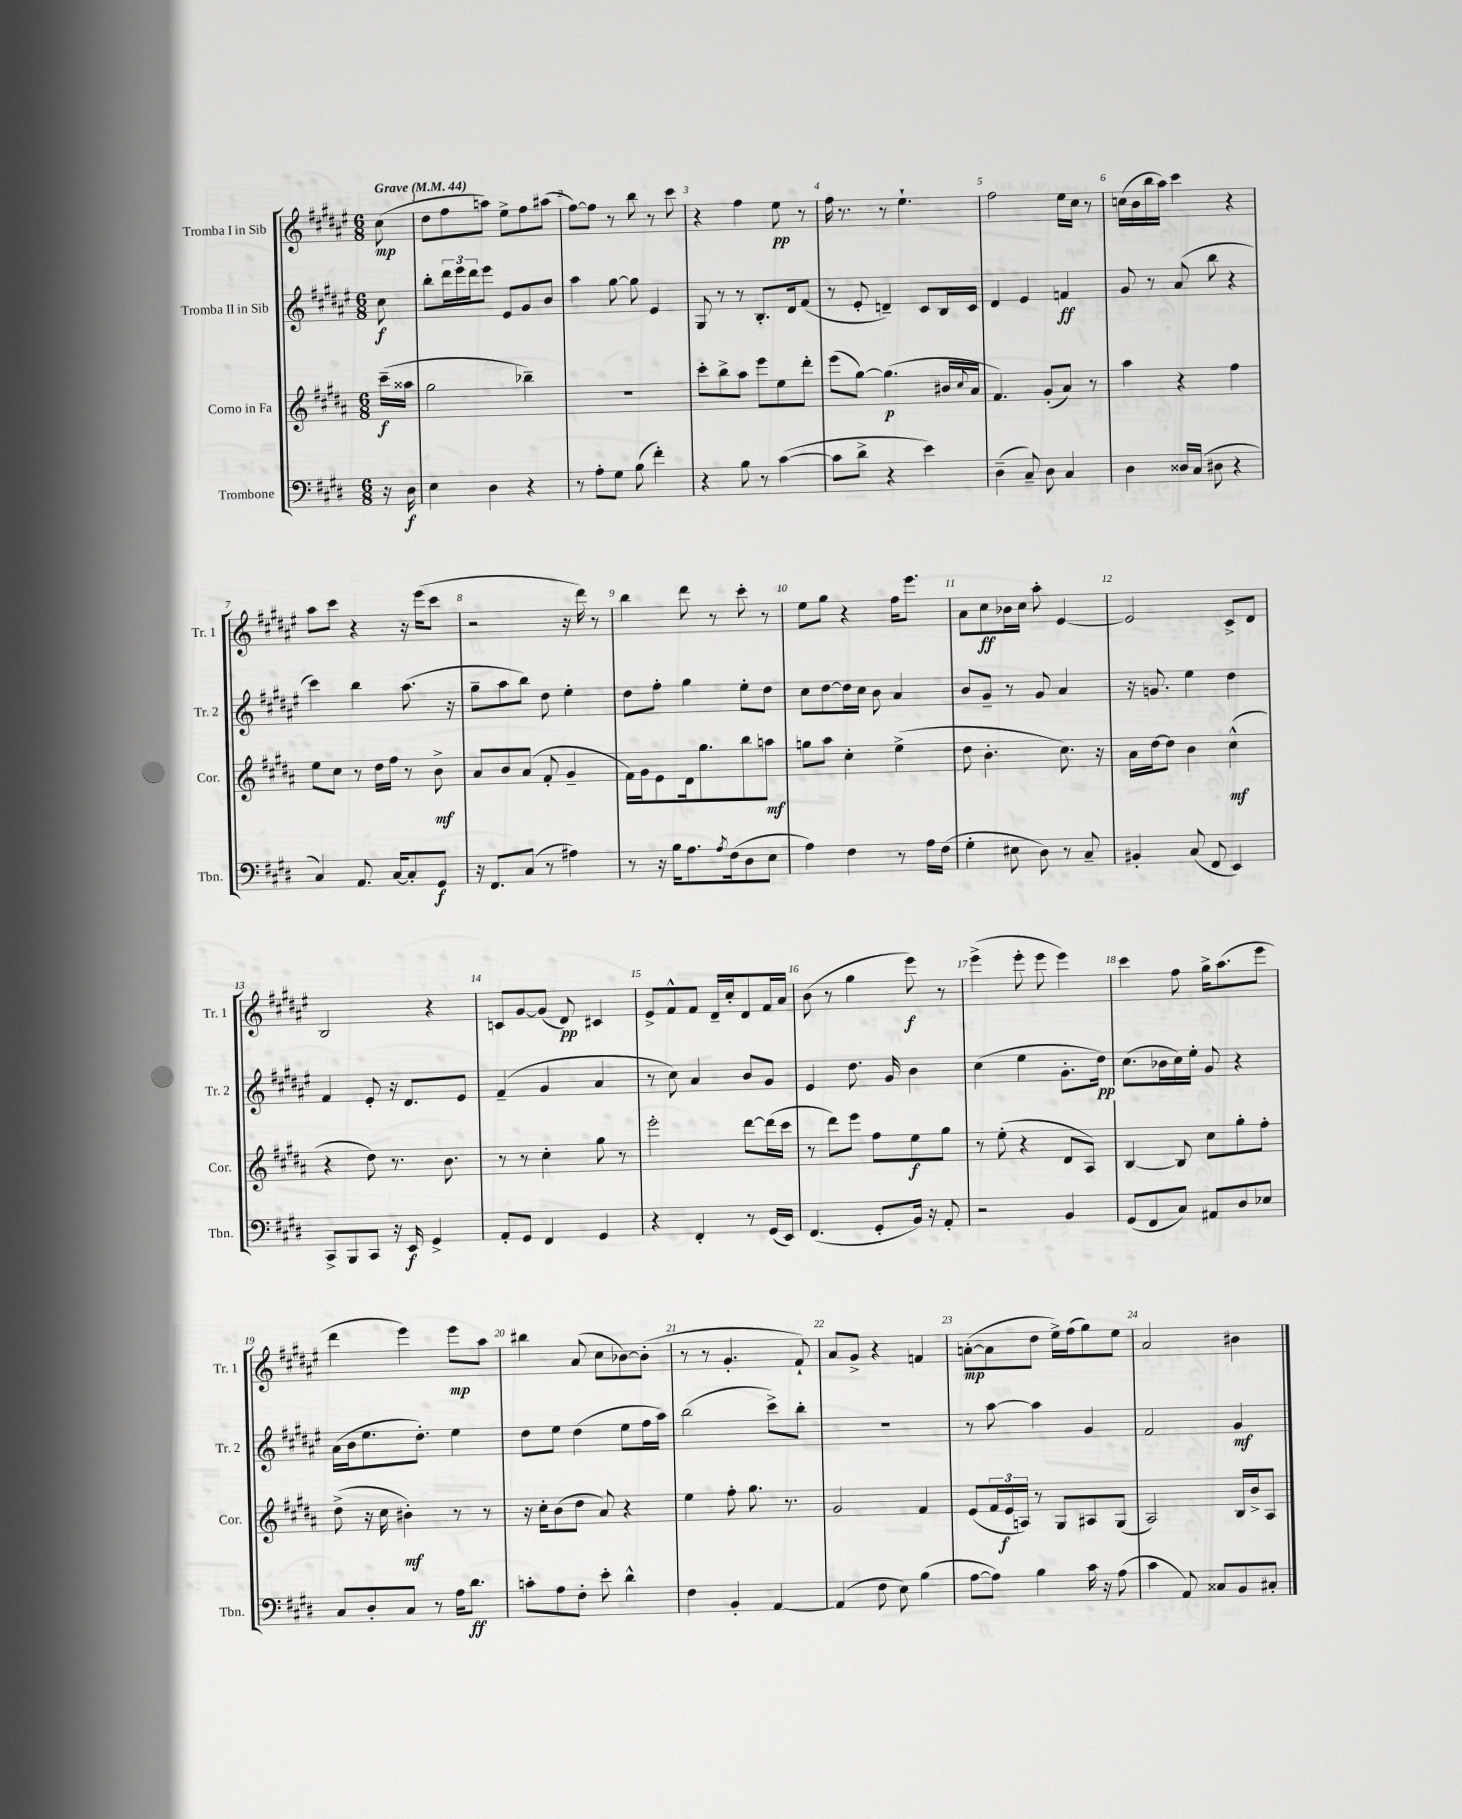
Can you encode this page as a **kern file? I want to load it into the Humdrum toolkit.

**kern	**dynam	**kern	**dynam	**kern	**dynam	**kern	**dynam
*part4	*part4	*part3	*part3	*part2	*part2	*part1	*part1
*staff4	*staff4	*staff3	*staff3	*staff2	*staff2	*staff1	*staff1
*I"Trombone	*	*I"Corno in Fa	*	*I"Tromba II in Sib	*	*I"Tromba I in Sib	*
*I'Tbn.	*	*I'Cor.	*	*I'Tr. 2	*	*I'Tr. 1	*
*clefF4	*	*clefG2	*	*clefG2	*	*clefG2	*
*k[f#c#g#d#]	*	*k[f#c#g#d#a#]	*	*k[f#c#g#d#a#e#]	*	*k[f#c#g#d#a#e#]	*
*M6/8	*	*M6/8	*	*M6/8	*	*M6/8	*
*MM44	*	*MM44	*	*MM44	*	*MM44	*
=	=	=	=	=	=	=	=
!	!	!	!	!	!	!LO:TX:a:B:t=Grave	!
16r	.	(16ccc#~\LL	f	8cc#\	f	(8cc#\	mp
16D#\	f	16aa##X\JJ	.	.	.	.	.
=1	=1	=1	=1	=1	=1	=1	=1
4E\	.	2gg#\	.	8bb'\L	.	8dd#\L	.
.	.	.	.	24ddd#\L	.	8ff#\	.
.	.	.	.	24eee#\	.	.	.
.	.	.	.	24ddd#\J	.	.	.
4D#\	.	.	.	8eee#\J	.	8aan\J)	.
.	.	.	.	8e#/L	.	8ee#^\L	.
4r	.	4bb-X~\)	.	8g#/	.	8ff#\	.
.	.	.	.	8b/J	.	(8aa#X\J	.
=2	=2	=2	=2	=2	=2	=2	=2
8r	.	2.r	.	4aa#\	.	[8ff#\L)	.
8A'\L	.	.	.	.	.	8ff#\J]	.
8G#\J	.	.	.	[8gg#\	.	8r	.
(8B\	.	.	.	8gg#\]	.	8bb\	.
4f#'\)	.	.	.	4e#/	.	8r	.
.	.	.	.	.	.	8ccc#\	.
=3	=3	=3	=3	=3	=3	=3	=3
4r	.	8ccc#'\L	.	8G#/	.	4r	.
.	.	8bb^\	.	8r	.	.	.
8B\	.	8aa#\J	.	8r	.	4ff#\	.
8r	.	8eee\L	.	8.B'/L	.	.	.
([4c#\	.	8ee\	.	.	.	8ee#\	pp
.	.	.	.	16d#/k	.	.	.
.	.	8ddd#'\J	.	(8f#/J	.	8r	.
=4	=4	=4	=4	=4	=4	=4	=4
8c#\L]	.	(8eee\L	.	8r	.	16ff#\	.
.	.	.	.	.	.	8.r	.
8d#^\J	.	[8gg#\J)	.	8e#'/	.	.	.
4r	.	(4.gg#\]	p	4dn~/)	.	8r	.
.	.	.	.	.	.	4.ee#`\	.
4e\)	.	.	.	8c#/L	.	.	.
.	.	16b#X/LL	.	16B/L	.	.	.
.	.	8qqcc#/	.	.	.	.	.
.	.	16a#/JJ	.	16c#/JJ	.	.	.
=5	=5	=5	=5	=5	=5	=5	=5
(4D#~\	.	4.f#/)	.	4d#/	.	2ff#\	.
8C#~/)	.	.	.	4e#/	.	.	.
8D#\	.	(8g#'/L	.	.	.	.	.
4C#/	.	8a#/J)	.	4fn/	ff	16ee#\LL	.
.	.	.	.	.	.	16cc#\JJ	.
.	.	8r	.	.	.	8r	.
=6	=6	=6	=6	=6	=6	=6	=6
4D#\	.	4aa#\	.	8g#/	.	(16ccn\LL	.
.	.	.	.	.	.	16b\	.
.	.	.	.	8r	.	16bb\	.
.	.	.	.	.	.	16aa#\JJ)	.
16D##X/LL	.	4r	.	(8a#/	.	4ccc#\	.
(16C#/JJ	.	.	.	.	.	.	.
8D#X\	.	.	.	8bb\	.	.	.
4r	.	4ff#\	.	4r	.	4r	.
!!LO:LB:g=z
=7	=7	=7	=7	=7	=7	=7	=7
4C#/)	.	8ee\L	.	4ccc#\)	.	8aa#\L	.
.	.	8cc#\J	.	.	.	8ccc#\J	.
8.AA/	.	8r	.	4bb\	.	4r	.
.	.	16dd#\LL	.	.	.	.	.
[16C#/KL	.	16ff#\JJ	.	.	.	.	.
8C#'/]	.	8r	.	(8.aa#\	.	16r	.
.	.	.	.	.	.	(16eee#\KL	.
8GG#/J	f	8b^\	mf	.	.	8ccc#\J	.
.	.	.	.	16r	.	.	.
=8	=8	=8	=8	=8	=8	=8	=8
16r	.	8a#/L	.	8gg#~\L	.	2r	.
8.FF#/L	.	.	.	.	.	.	.
.	.	8b/	.	8aa#\	.	.	.
(8C#/J	.	(8a#/J	.	8bb\J)	.	.	.
8r	.	8f#'/	.	8dd#\	.	.	.
4A#X\)	.	4g#~/	.	4ee#'\	.	16r	.
.	.	.	.	.	.	16ddd#\)	.
.	.	.	.	.	.	8r	.
=9	=9	=9	=9	=9	=9	=9	=9
8r	.	16f#\LL)	.	8dd#\L	.	4bb\	.
.	.	16g#\J	.	.	.	.	.
16r	.	8e\	.	8ff#'\J	.	.	.
16B\KL	.	.	.	.	.	.	.
8.A\	.	16d#\k	.	4gg#\	.	8ddd#\	.
.	.	8.gg#\	.	.	.	.	.
.	.	.	.	.	.	8r	.
8qA/	.	.	.	.	.	.	.
(16F#\k	.	.	.	.	.	.	.
8D#\	.	8bb\	.	8ee#'\L	.	8ccc#'\	.
8E\J	.	8aan\J	mf	8dd#\J	.	8r	.
=10	=10	=10	=10	=10	=10	=10	=10
4A\)	.	8ggn\L	.	8cc#\L	.	8ee#\L	.
.	.	8aa#\J	.	[8dd#\	.	8gg#\J	.
4F#\	.	4cc#'\	.	16dd#\L]	.	4r	.
.	.	.	.	16cc#\JJ	.	.	.
.	.	.	.	8b\	.	.	.
8r	.	(4ee^\	.	4a#/	.	16ff#\KL	.
.	.	.	.	.	.	8.eee#\J	.
16A\LL	.	.	.	.	.	.	.
(16F#\JJ	.	.	.	.	.	.	.
=11	=11	=11	=11	=11	=11	=11	=11
4G#'\	.	8dd#\	.	8b/L	.	8a#\L	.
.	.	4.b'\	.	8g#~/J	.	8cc#\	ff
8E#X\	.	.	.	8r	.	16b-X\L	.
.	.	.	.	.	.	16cc#\JJ	.
8D#\)	.	.	.	8g#/	.	8aa#'\	.
8r	.	8.cc#\)	.	4a#/	.	[4e#/	.
8C#~/	.	.	.	.	.	.	.
.	.	16r	.	.	.	.	.
=12	=12	=12	=12	=12	=12	=12	=12
4BB#X'/	.	16a#\LL	.	16r	.	2e#/]	.
.	.	[16dd#\J	.	8.gn/	.	.	.
.	.	8dd#\J]	.	.	.	.	.
(8C#/	.	4b\	.	4ee#\	.	.	.
8FF#/	.	.	.	.	.	.	.
4EE/)	.	(4cc#^^\	mf	4dd#\	.	8c#^/L	.
.	.	.	.	.	.	8d#/J	.
!!LO:LB:g=z
=13	=13	=13	=13	=13	=13	=13	=13
8CC#^/L	.	4r	.	4f#/	.	2B/	.
8BBB/	.	.	.	.	.	.	.
8CC#/J	.	8dd#\)	.	8e#'/	.	.	.
16r	.	8.r	.	16r	.	.	.
16EE/	f	.	.	8.d#/L	.	.	.
4GG#^/	.	.	.	.	.	4r	.
.	.	8.b\	.	.	.	.	.
.	.	.	.	8e#/J	.	.	.
=14	=14	=14	=14	=14	=14	=14	=14
8AA'/L	.	8r	.	(4f#~/	.	8cn/L	.
8GG#/J	.	8r	.	.	.	[8g#/	.
4FF#/	.	4cc#'\	.	4g#/	.	(8g#/J]	.
.	.	.	.	.	.	8d#/)	pp
4GG#/	.	8gg#\	.	4a#/	.	4c#X/	.
.	.	8r	.	.	.	.	.
=15	=15	=15	=15	=15	=15	=15	=15
4r	.	2eee'\	.	8r	.	8e#^/L	.
.	.	.	.	8cc#\)	.	8f#^^/	.
4FF#'/	.	.	.	4a#/	.	8f#/J	.
.	.	.	.	.	.	16d#~/LL	.
.	.	.	.	.	.	16cc#'/J	.
8r	.	[8ddd#\L	.	8b/L	.	8d#/	.
(16GG#/LL	.	(16ddd#\L]	.	8g#/J	.	16f#/L	.
16EE/JJ)	.	16ccc#\JJ	.	.	.	16a#/JJ	.
=16	=16	=16	=16	=16	=16	=16	=16
(4.FF#/	.	8r	.	4e#/	.	(8b\	.
.	.	8ddd#\L)	.	.	.	8r	.
.	.	8eee\J	.	8.dd#\	.	4gg#\	.
8GG#'/L	.	8ff#\L	.	.	.	.	.
.	.	.	.	16g#/	.	.	.
16BB/Jk)	.	8ee\	f	4b\	.	8eee#\)	f
16r	.	.	.	.	.	.	.
8AA'/	.	8gg#\J	.	.	.	8r	.
=17	=17	=17	=17	=17	=17	=17	=17
2r	.	8r	.	(4cc#\	.	(4eee#^\	.
.	.	(8ee'\	.	.	.	.	.
.	.	4r	.	4ee#\	.	8eee#'\	.
.	.	.	.	.	.	8eee#\	.
4BB/	.	8d#/L	.	8.g#'\L	.	4eee#\)	.
.	.	8A#/J)	.	.	.	.	.
.	.	.	.	16dd#\Jk)	pp	.	.
=18	=18	=18	=18	=18	=18	=18	=18
(8GG#/L	.	[4B/	.	(8.cc#\L	.	4ccc#\	.
8FF#/	.	.	.	.	.	.	.
.	.	.	.	16b-X\L	.	.	.
8C#/J)	.	8B/]	.	16cc#\)	.	8ff#\	.
.	.	.	.	16ee#'\JJ	.	.	.
8AA#X/L	.	8cc#\L	.	8g#/	.	16gg#^\KL	.
.	.	.	.	.	.	(8.aa#\	.
8D#/	.	8gg#'\	.	4r	.	.	.
8E-X/J	.	8ff#'\J	.	.	.	8eee#\J	.
!!LO:LB:g=z
=19	=19	=19	=19	=19	=19	=19	=19
8C#/L	.	(8dd#^\	.	(16a#\LL	.	4ddd#\	.
.	.	.	.	16b\J	.	.	.
8D#'/	.	16r	.	8.ee#\	.	.	.
.	.	16cc#\	.	.	.	.	.
8C#/J	.	4b#X'\)	mf	.	.	4eee#\)	.
.	.	.	.	8.dd#'\J)	.	.	.
8r	.	.	.	.	.	.	.
16A\KL	.	8r	.	4ee#\	.	8eee#\L	mp
8.d#\J	ff	.	.	.	.	.	.
.	.	8r	.	.	.	8aa#\J	.
=20	=20	=20	=20	=20	=20	=20	=20
8cn'\L	.	16r	.	8dd#\L	.	4bb#X\	.
.	.	16cc#'\KL	.	.	.	.	.
8A\	.	(8b\	.	8ee#\J	.	.	.
8F#'\J	.	8dd#\J	.	(4dd#\	.	(8a#/	.
8e'\	.	8a#/)	.	.	.	8cc#\L	.
4d#^^\	.	4r	.	8ee#\L	.	[8b-X\)	.
.	.	.	.	16ff#\L	.	(8b-'\J]	.
.	.	.	.	16aa#\JJ)	.	.	.
=21	=21	=21	=21	=21	=21	=21	=21
4F#\	.	4ee\	.	(2bb\	.	8r	.
.	.	.	.	.	.	8r	.
4BB'/	.	8ff#'\	.	.	.	4.g#'/	.
.	.	8.gg#\	.	.	.	.	.
[4AA/	.	.	.	8ccc#^\L)	.	.	.
.	.	8.r	.	.	.	.	.
.	.	.	.	8bb'\J	.	8f#`/)	.
=22	=22	=22	=22	=22	=22	=22	=22
(4AA/]	.	2g#/	.	2.r	.	8a#/L	.
.	.	.	.	.	.	8g#^/J	.
8F#\	.	.	.	.	.	4r	.
8E\)	.	.	.	.	.	.	.
(4B\	.	4f#/	.	.	.	4fn/	.
=23	=23	=23	=23	=23	=23	=23	=23
[8A\L	.	(8e/L	.	8r	.	([8an'\L	mp
8A\J])	.	24f#/L	.	[8aa#\	.	8a\]	.
.	.	24e/	f	.	.	.	.
.	.	24An/JJ)	.	.	.	.	.
4B\	.	8r	.	4aa#\]	.	8dd#\J	.
.	.	8G#/L	.	.	.	16ee#^\LL)	.
.	.	.	.	.	.	(16ff#\J	.
16c#\	.	8A#X/	.	4g#/	.	8gg#\)	.
16r	.	.	.	.	.	.	.
(8A\	.	(8G#/J	.	.	.	8ee#\J	.
=24	=24	=24	=24	=24	=24	=24	=24
4c#\	.	2A#/)	.	2f#/	.	2a#/	.
8AA/)	.	.	.	.	.	.	.
8C##X/L	.	.	.	.	.	.	.
8BB/	.	16B/LL	.	4g#/	mf	4b#X\	.
.	.	16b^/J	.	.	.	.	.
8C#X'/J	.	8A#/J	.	.	.	.	.
==	==	==	==	==	==	==	==
*-	*-	*-	*-	*-	*-	*-	*-
